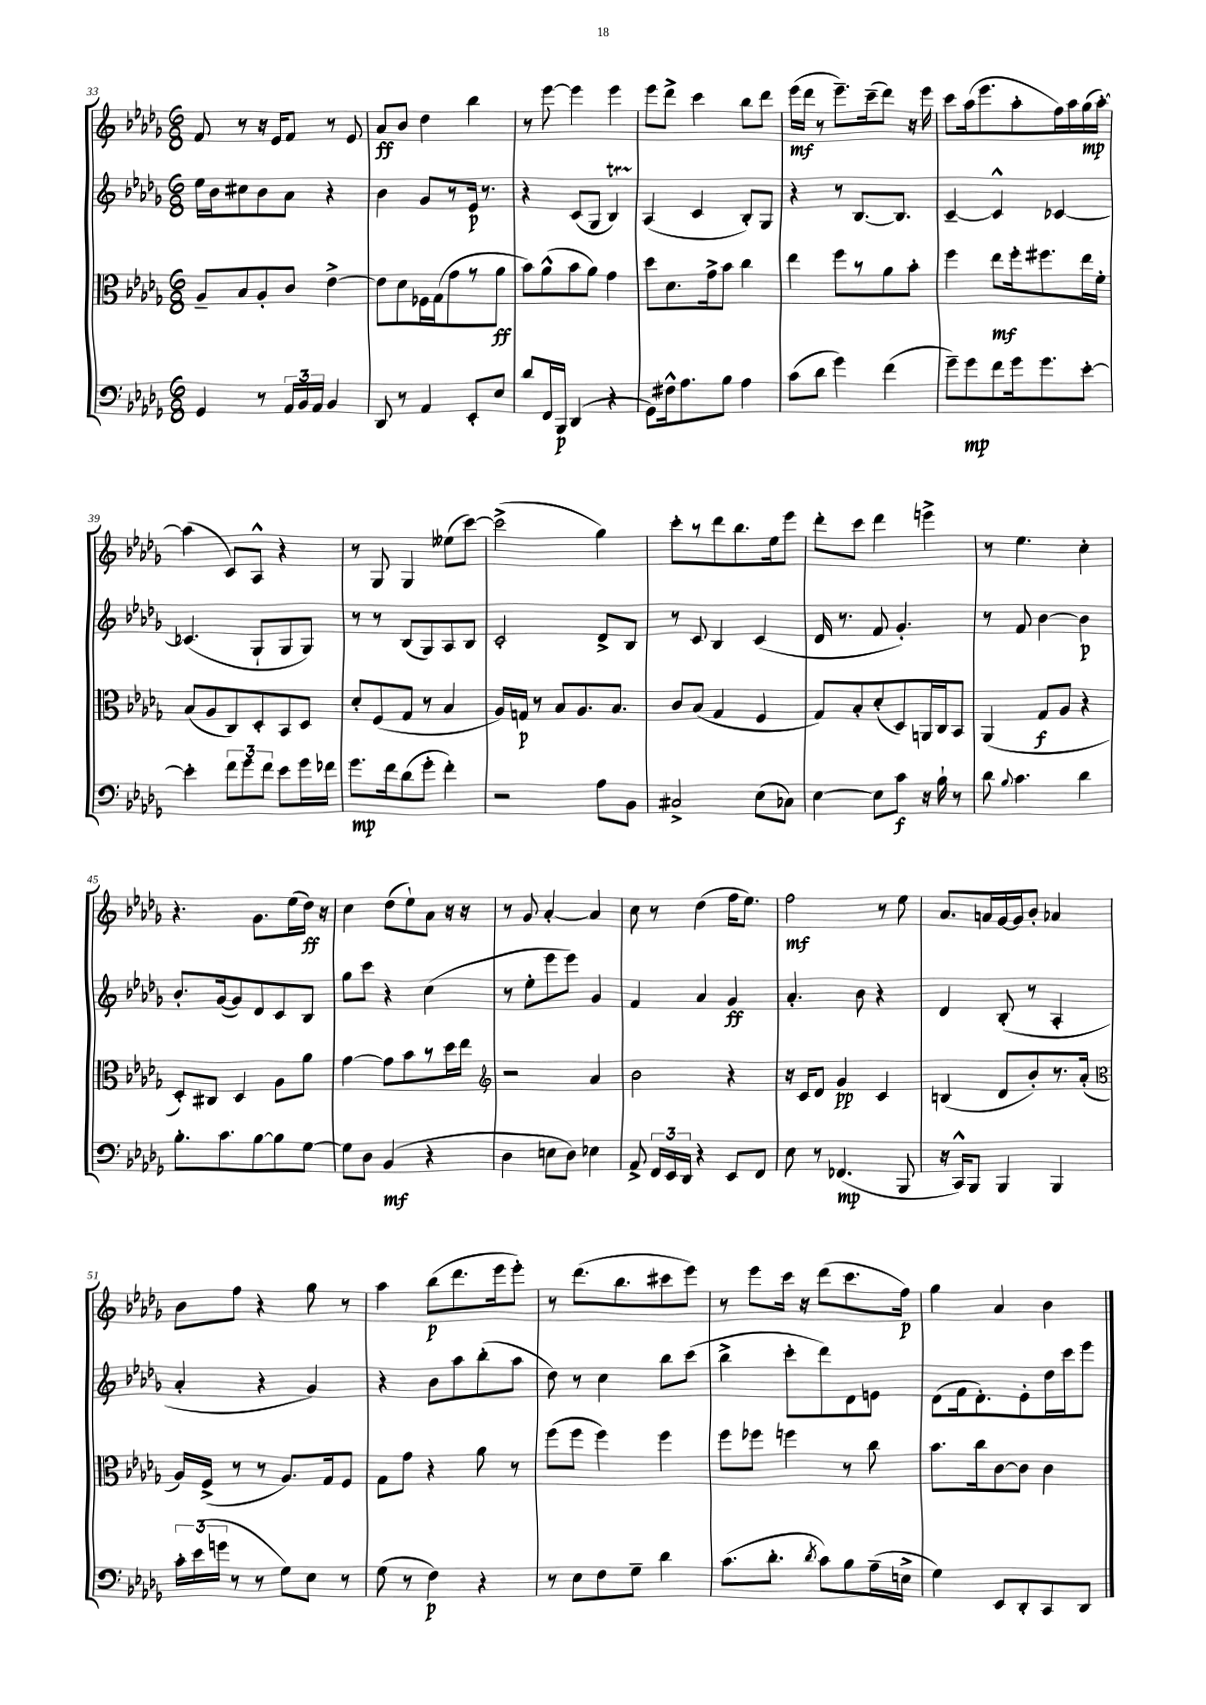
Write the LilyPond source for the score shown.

<<
\new StaffGroup <<
\new Staff = "s0" {
    \clef treble \key des \major \numericTimeSignature \time 6/8
    \autoBeamOff f'8 r8 r16 ees'16[ f'8] r8 ees'8 |
    aes'8[\ff bes'8] des''4 bes''4 |
    r8 ees'''8~ ees'''4 ees'''4 |
    ees'''8[ des'''8]-> c'''4 bes''8[ des'''8] |
    ees'''16[\mf( des'''16] r8 ees'''8.[--) c'''16--( des'''8]) r16 ees'''16 |
    c'''8[ aes''16( ees'''8. aes''8-. f''16) aes''16 ges''16\mp( aes''16]~-.) |
    aes''4( c'8[) aes8]-^ r4 |
    r8 ges8 ges4 eeses''8[( c'''8]~) |
    c'''2->( ges''4) |
    c'''8[-. r8 des'''8 bes''8. ees''16 ees'''8] |
    des'''8[-. c'''8] des'''4 e'''4-> |
    r8 ees''4. c''4-. |
    r4. ges'8.[ ees''16( des''16]\ff) r16 |
    c''4 des''8[( ees''8-!) aes'8] r16 r16 |
    r8 ges'8 aes'4~-. aes'4 |
    c''8 r8 des''4( f''16[ ees''8.]) |
    f''2\mf r8 ees''8 |
    aes'8.[ a'16 ges'16~ ges'16 bes'8]-. aes'4 |
    bes'8[ f''8] r4 ges''8 r8 |
    aes''4 bes''8[\p( des'''8. ees'''16 ees'''8]-.) |
    r8 des'''8.[( bes''8. cis'''8 ees'''8]) |
    r8 ees'''8[ c'''16] r16 des'''8[( c'''8. f''16]\p) |
    ges''4 aes'4 bes'4 \bar "|." |
}
\new Staff = "s1" {
    \clef treble \key des \major \numericTimeSignature \time 6/8
    \autoBeamOff ees''16[ bes'16 cis''8 bes'8 aes'8] r4 |
    bes'4 ges'8[ r8 ees'16]\p r8. |
    r4 c'8[( ges8] bes4\startTrillSpan) |
    aes4\stopTrillSpan( c'4 bes8[-.) ges8] |
    r4 r8 bes8.[~ bes8.] |
    c'4~-- c'4-^ ces'4~ |
    ces'4.( ges8[-! ges8 ges8]) |
    r8 r8 bes8[( ges8) aes8 bes8] |
    c'2-. des'8[-> bes8] |
    r8 c'8 bes4 c'4( |
    des'16 r8. f'8 ges'4.-.) |
    r8 f'8 bes'4~ bes'4\p |
    bes'8.[-. ges'16~( ges'8) des'8 c'8 bes8] |
    ges''8[ c'''8] r4 c''4( |
    r8 ees''8[-. ees'''8 ees'''8]) ges'4 |
    f'4 aes'4 ges'4\ff |
    aes'4.-. bes'8 r4 |
    des'4 bes8-.( r8 aes4-. |
    aes'4-. r4 ges'4) |
    r4 bes'8[ aes''8 bes''8-.( aes''8] |
    des''8) r8 c''4 bes''8[ c'''8]( |
    bes''4-> c'''8[-. des'''8) des'8 e'8] |
    des'8[( f'16 des'8.-.) ees'8-. des''16 c'''16 ees'''8] \bar "|." |
}
\new Staff = "s2" {
    \clef alto \key des \major \numericTimeSignature \time 6/8
    \autoBeamOff aes8[-- bes8 aes8-. c'8] ees'4~-> |
    ees'8[ des'8 fes16 ges16( ges'8 r8 aes'8]\ff |
    bes'8[) aes'8-^( bes'8 aes'8]) ges'4 |
    des''8[ des'8. ges'16-> bes'8] c''4 |
    ees''4 f''8[ r8 aes'8 bes'8]-. |
    f''4 ees''8[\mf f''16-. fis''8. ees''16 f'16]-. |
    bes8[( aes8 c8) des8-. bes,8 des8] |
    des'8[-. f8( ges8] r8 bes4 |
    aes16[) g16]\p r8 bes8[ aes8. bes8.] |
    c'8[ bes8]( ges4 f4 |
    ges8[) bes8-. des'8-.( des8) a,16 c16 bes,8] |
    aes,4( ges8[\f aes8] r4 |
    des8[-.) cis8] des4 aes8[ aes'8] |
    ges'4~ ges'8[ bes'8 r8 des''16 ees''16] |
    \clef treble r2 aes'4 |
    bes'2 r4 |
    r16 c'16[ des'8] ges'4\pp c'4 |
    b4( des'8[ bes'8-.) r8. aes'16]-.( |
    \clef alto aes16[) f16]->( r8 r8 aes8.[) ges16 f8] |
    ges8[ ges'8] r4 aes'8 r8 |
    f''8[( f''8] f''4) f''4 |
    f''8[ fes''8] f''4 r8 c''8 |
    bes'8.[ c''16 c'8~ c'8] c'4 \bar "|." |
}
\new Staff = "s3" {
    \clef bass \key des \major \numericTimeSignature \time 6/8
    \autoBeamOff ges,4 r8 \tuplet 3/2 { aes,16[ bes,16 aes,16] } bes,4 |
    des,8 r8 aes,4 ees,8[-. ees8] |
    des'8[ f,16 bes,,16]\p des,4( r4 |
    ges,8[) fis16-^ aes8. bes8] aes4 |
    c'8[( des'8] ges'4) f'4( |
    ges'8[--) ges'8\mp f'8 ges'16 ges'8. ees'8]~-. |
    ees'4-. \tuplet 3/2 { f'8[ ges'8 f'8] } ees'8[ ges'16 fes'16] |
    ges'8.[\mp f'16 des'8( ges'8]-. f'4-.) |
    r2 aes8[ bes,8] |
    cis2-> ees8[( ces8]) |
    ees4~ ees8[ c'8]\f r16 bes16-! r8 |
    des'8 \appoggiatura { bes8 } c'4. des'4 |
    bes8.[-. c'8. bes8~ bes8 ges8]~ |
    ges8[ des8] bes,4\mf( r4 |
    des4 e8[ des8]) ees4 |
    aes,8-> \tuplet 3/2 { f,16[ ees,16 des,16] } r4 ees,8[ f,8] |
    ees8 r8 fes,4.\mp( bes,,8 |
    r16 c,16[-^) bes,,8] bes,,4 bes,,4 |
    \tuplet 3/2 { c'16[-. ees'16( g'16] } r8 r8 ges8[) ees8] r8 |
    ges8( r8 f4\p) r4 |
    r8 ees8[ f8 ges8]-- des'4 |
    c'8.[( des'8.]-. \acciaccatura { des'8 } c'8[) bes8 aes16--( e16]-> |
    ges4) ees,8[ des,8-. c,8 des,8] \bar "|." |
}
>>
>>
\layout { \context { \Score currentBarNumber = #33 } }
